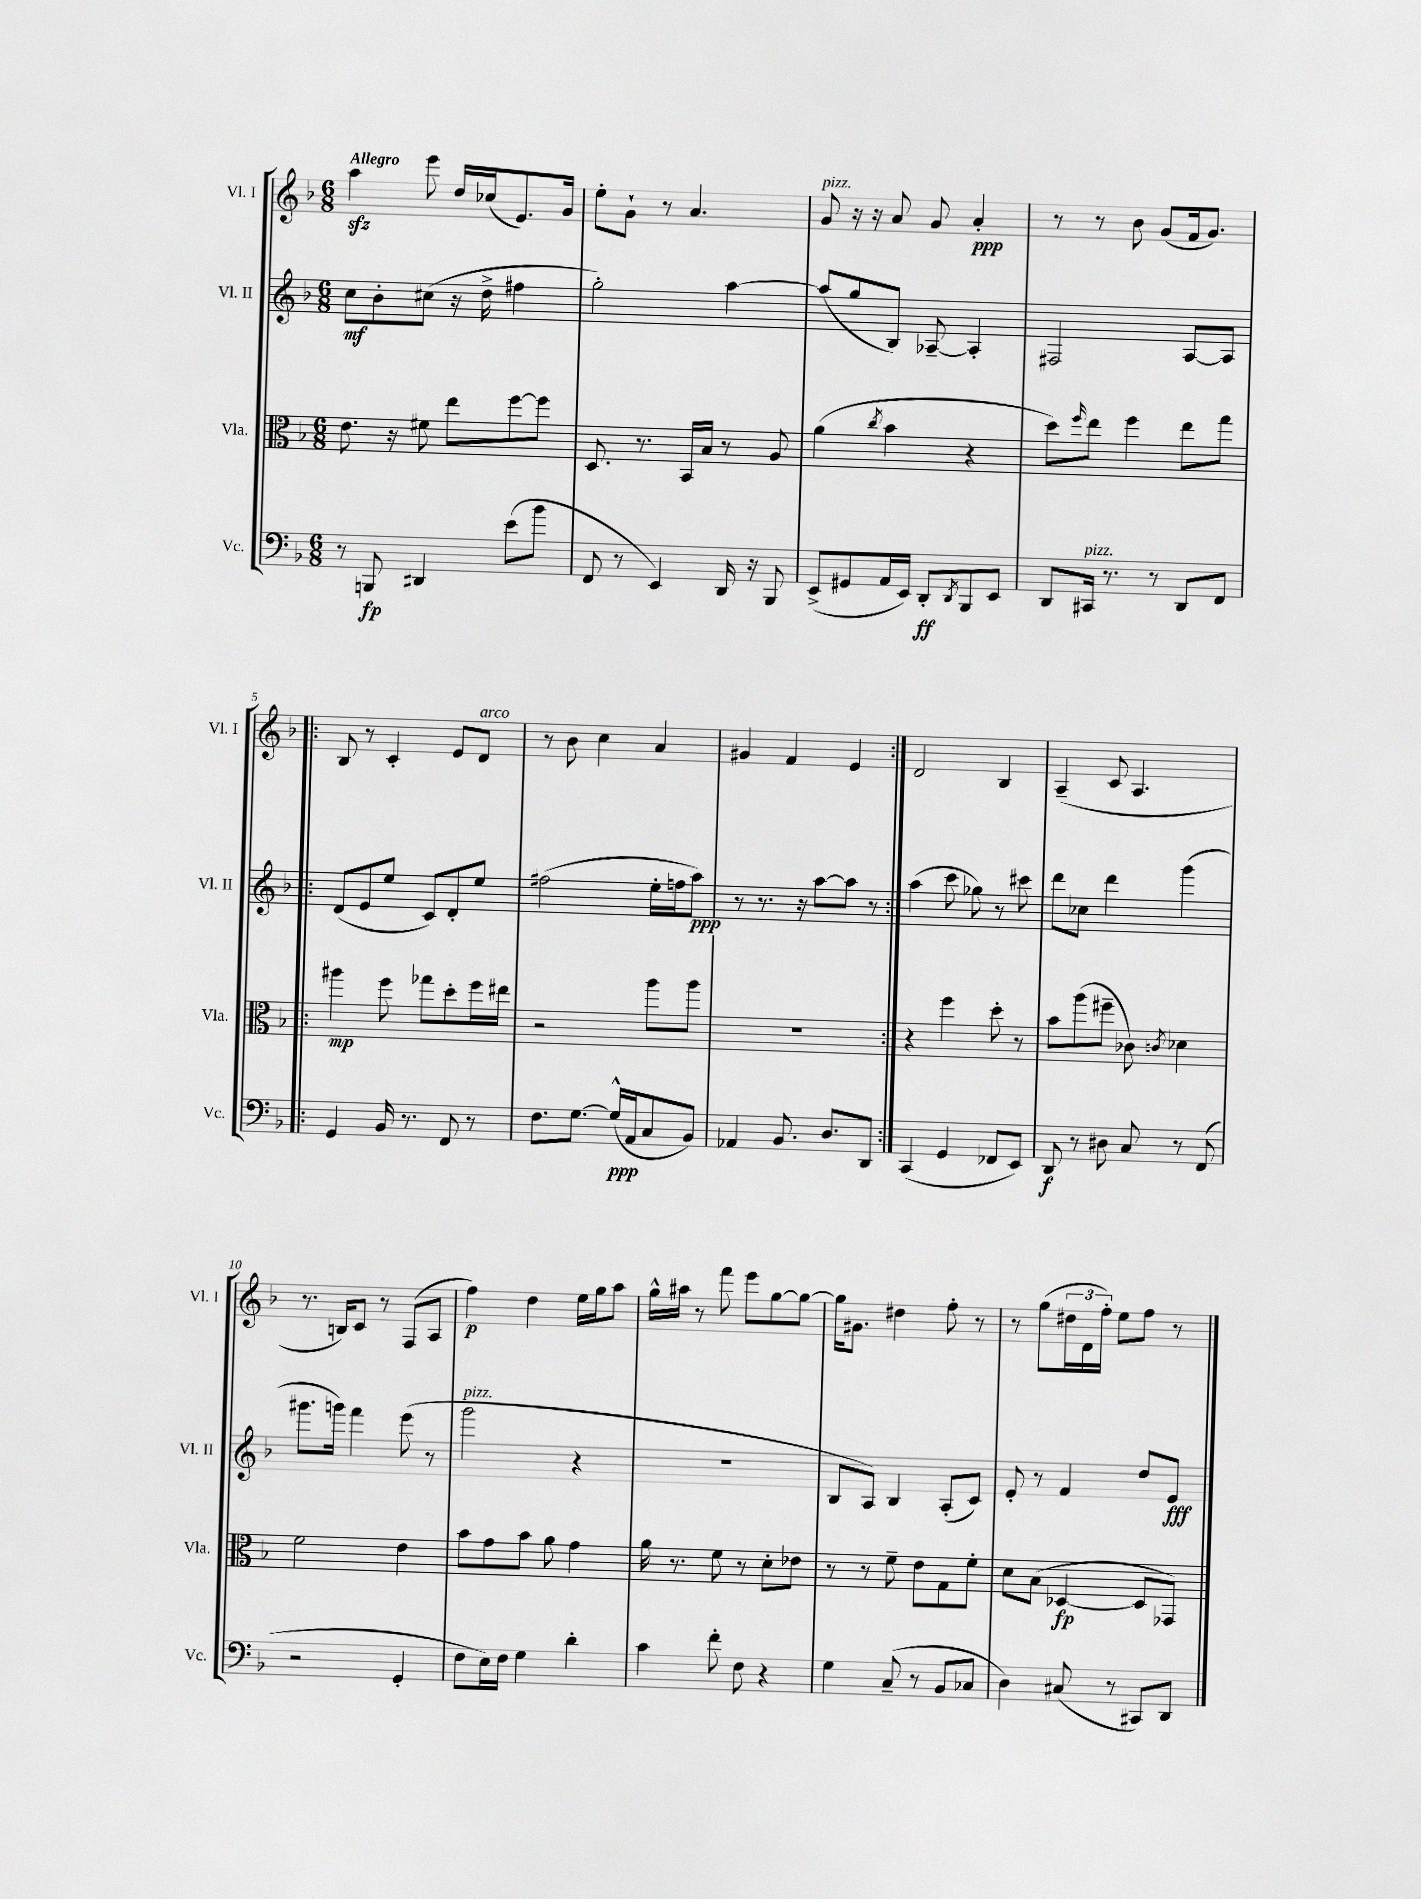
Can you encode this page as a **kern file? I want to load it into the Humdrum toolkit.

**kern	**kern	**kern	**kern
*staff4	*staff3	*staff2	*staff1
*clefF4	*clefC3	*clefG2	*clefG2
*k[b-]	*k[b-]	*k[b-]	*k[b-]
*M6/8	*M6/8	*M6/8	*M6/8
8r	8.e\	8cc\L	4aa\
8BBB/	.	8b-'\	.
.	16r	.	.
4DD#/	8f#\	(8cc#\J	8eee\
.	8ee\L	16r	16dd/LL
.	.	16dd^\	(16cc-/J
(8e\L	[8ff\	4ff#\	8.e/)
8b-\J	8ff\]J	.	.
.	.	.	16g/Jk
=	=	=	=
8FF/	8.D/	2gg'\)	8ee'\L
8r	.	.	8g`\J
.	8.r	.	.
4EE/)	.	.	8r
.	16BB-/LL	.	4.a/
.	16B-/JJ	.	.
16DD/	8r	[4aa\	.
16r	.	.	.
8BBB-/	8A/	.	.
=	=	=	=
(8EE^/L	(4a\	(8aa/]L	8g/
8GG#/	.	8gg/	16r
.	.	.	16r
.	8qcc/	.	.
16AA/L	4b-\	8B-/J)	8a/
16EE/JJ)	.	.	.
8DD'/L	.	[8A-~/	8g/
8qDD/	.	.	.
8BBB-/	4r	4A-'/]	4a'/
8EE/J	.	.	.
=	=	=	=
8DD/L	8dd\L)	2F#/	8r
.	16qqff/	.	.
16CC#/Jk	8ee\J	.	8r
8.r	.	.	.
.	4ff\	.	8b-\
8r	.	.	(8g/L
8DD/L	8ee\L	[8A/L	16f/k
.	.	.	8.g/J)
8FF/J	8gg\J	8A/]J	.
=!|:	=!|:	=!|:	=!|:
4GG/	4aa#\	(8d/L	8B-/
.	.	8e/	8r
16BB-/	8ff\	8ee/J	4c'/
8.r	.	.	.
.	8gg-\L	8c/L)	.
8FF/	8dd'\	8d'/	8e/L
8r	16ff\L	8ee/J	8d/J
.	16ee#\JJ	.	.
=	=	=	=
8.F\L	2r	(2ff#\	8r
.	.	.	8b-\
[8.G\J	.	.	.
.	.	.	4cc\
(16G^^/]LL	.	.	.
16AA/J	.	.	.
8C/	8aa\L	16ee'\LL	4a/
.	.	16ff\J	.
8BB-/J)	8aa\J	8aa\J)	.
=	=	=	=
4AA-/	2.r	8r	4g#/
.	.	8.r	.
8.BB-/	.	.	4f/
.	.	16r	.
.	.	[8aa\L	.
8.D/L	.	.	.
.	.	8aa\]J	4e/
8DD/J	.	8r	.
=:|!	=:|!	=:|!	=:|!
(4CC/	4r	(4aa\	2d/
4GG/	4ff\	8ccc\	.
.	.	8gg-\)	.
8FF-/L	8dd'\	8r	4B-/
8EE/J)	8r	8ccc#\	.
=	=	=	=
8DD/	8b-\L	8ddd\L	(4A~/
8r	(8aa\	8cc-\J	.
8D#\	8ff#~\J	4ddd\	8c/
8C/	8c-\)	.	4.A/
.	8qc/	.	.
8r	4d-\	(4ggg\	.
(8FF/	.	.	.
=	=	=	=
2r	2f\	8.ggg#\L	8.r
.	.	16ggg\Jk)	16B/LK)
.	.	4fff\	8c/J
.	.	.	8r
4GG'/	4e\	(8eee\	(8F/L
.	.	8r	8A/J
=	=	=	=
8F\L	8b-\L	2ggg\	4ff\)
16E\L)	8g\	.	.
16F\JJ	.	.	.
4G\	8b-\J	.	4dd\
.	8a\	.	.
4d'\	4g\	4r	16ee\LL
.	.	.	16gg\J
.	.	.	8aa\J
=	=	=	=
4c\	16a\	2.r	16gg^^\LL
.	8.r	.	16aa#\JJ
.	.	.	8r
8f'\	8f\	.	8fff\
8F\	8r	.	8eee\L
4r	8d'\L	.	[8gg\
.	8e-\J	.	8gg\_J
=	=	=	=
4G\	8r	8B-/L	16gg\]LK
.	.	.	8.g#\J
.	8r	8A/J)	.
(8C~/	8f~\	4B-/	4dd#\
8r	8e\L	.	.
8BB-/L	8G\	(8A'/L	8ff'\
8C-/J	8f'\J	8c/J)	8r
=	=	=	=
4D\)	8d\L	8e'/	8r
.	(8B-\J	8r	(8gg\L
(8C#/	[4D-/	4f/	24dd#\L
.	.	.	24d\
.	.	.	24ff'\JJ)
8r	.	.	8ee\L
8CC#/L)	8D-/]L	8dd/L	8ff\J
8DD/J	8GG-/J)	8e/J	8r
==	==	==	==
*-	*-	*-	*-
